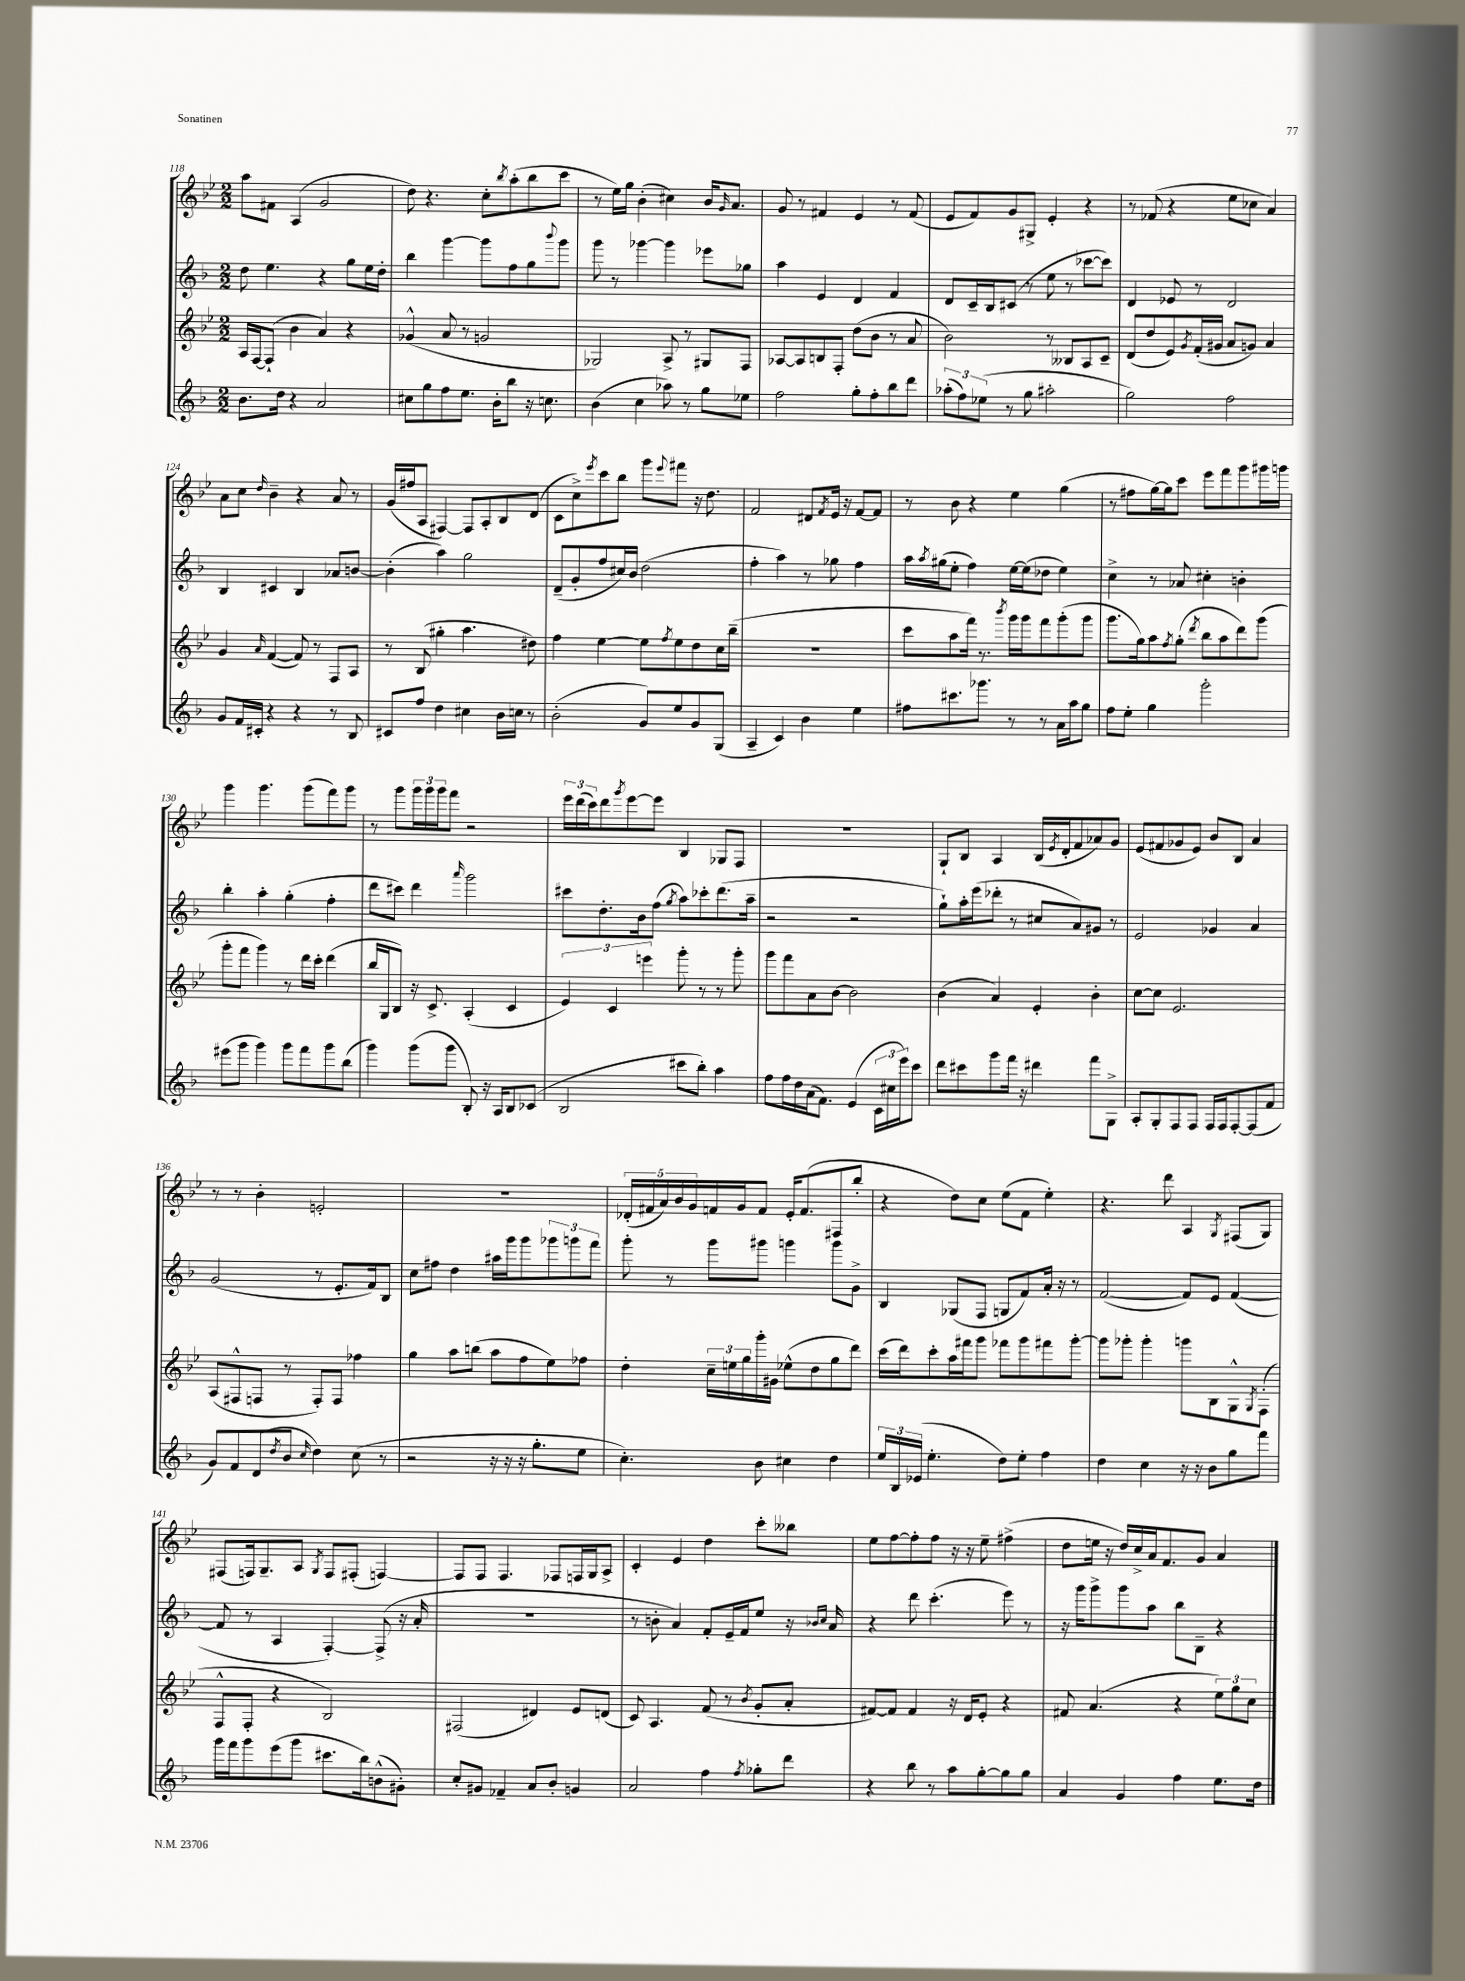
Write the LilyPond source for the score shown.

<<
\new StaffGroup <<
\new Staff = "s0" {
    \clef treble \key bes \major \numericTimeSignature \time 2/2
    a''8 fis'8 a4( g'2 |
    d''8) r4. c''8-. \acciaccatura { bes''8 } a''8-.( bes''8 c'''8 |
    r8 ees''16) g''16 bes'4-.( cis''4) bes'16 \grace { g'16 } a'8. |
    g'8 r8 fis'4 ees'4 r8 fis'8( |
    ees'8 f'8) g'8 gis8-> ees'4-. r4 |
    r8 fes'8( r4 ees''8 ces''8 a'4) |
    a'8 c''8 \grace { d''16 } bes'4-- r4 a'8 r8 |
    g'16( fis''16 a8 fis4~) fis8 a8-. bes8 d'8( |
    c'8 c''8->) \acciaccatura { ees'''8 } c'''8 bes''8 g'''8 \appoggiatura { ees'''8 } fis'''8 r16 d''8. |
    f'2 dis'8 \acciaccatura { f'8 } ees'16 r16 f'8~ f'8 |
    r8 bes'8 r4 ees''4 g''4( |
    r8 fis''8 g''16~) g''16 c'''8 ees'''8 f'''8 g'''8 gis'''16 g'''16 |
    g'''4 g'''4. g'''8( f'''8) g'''8 |
    r8 g'''8 \tuplet 3/2 { g'''16 g'''16 g'''16 } f'''8 r2 |
    \tuplet 3/2 { ees'''16 d'''16( c'''16) } d'''8 \acciaccatura { g'''8 } ees'''8~ ees'''8 bes4 ges8 f8 |
    R1 |
    g8-! bes8 a4 bes16( \acciaccatura { ees'8 } d'16-. f'8 aes'8) g'8 |
    ees'8( fis'8 ges'8 ees'8) bes'8 bes8 a'4 |
    r8 r8 bes'4-. e'2-. |
    R1 |
    \tuplet 5/4 { des'16-.( fis'16 a'16) bes'16 g'16 } f'16 g'16 f'8 ees'16-. f'8.( fis8 bes''8-. |
    r4 d''8) c''8 ees''8( f'8 ees''4-.) |
    r4. d'''8 a4 \acciaccatura { g8 } fis8( g8) |
    fis8( f16) g8.-- a8 \acciaccatura { g8 } f8 fis8-.( f4~) |
    f8 f8 f4. fes8 f16 g16 a8-> |
    c'4-. ees'4 d''4 c'''8-. beses''8 |
    ees''8 f''8~ f''8-. f''8 r16 r16 ees''8-- fis''4->( |
    d''8 e''16 r16 d''16) c''16-> a'16 f'8. g'8 a'4 \bar "|." |
}
\new Staff = "s1" {
    \clef treble \key f \major \numericTimeSignature \time 2/2
    d''8 e''4. r4 g''8 e''16 d''16-. |
    bes''4 g'''4~ g'''8 f''8 g''8 \appoggiatura { bes'''8 } g'''8 |
    g'''8 r8 ges'''4~ ges'''4 ees'''8 ges''8 |
    a''4 e'4 d'4 f'4 |
    d'8 c'16-- bes16 cis'8( r8 e''8 r8 ces'''8~ ces'''8) |
    d'4 ees'8 r8 d'2 |
    bes4 cis'4 bes4 aes'8 b'8~ |
    b'4-.( a''4) g''2 |
    d'8--( g'8-. f''8 cis''16) bes'16 d''2( |
    f''4-. a''4) r8 ges''8 f''4 |
    a''16 \acciaccatura { a''8 } gis''16( e''8-. f''4) e''16~ e''16( des''8 e''4) |
    c''4-> r8 aes'8 cis''4-. b'4-. |
    bes''4-. a''4-. g''4-.( f''4-. |
    d'''8 cis'''8) d'''4 \grace { a'''16 } g'''2 |
    cis'''8 d''8.-. bes'16 f''8( \acciaccatura { g''8 } a''8) ces'''8-. d'''8.( a''16-- |
    r2 r2 |
    g''8-!) a''16-. e'''16( des'''8-. r8 cis''8 a'8) gis'8 r8 |
    e'2 ges'4 a'4 |
    g'2( r8 e'8.-. f'16) bes8 |
    c''8 fis''8 d''4 ais''16 g'''16 g'''8 \tuplet 3/2 { ges'''8 g'''8 f'''8 } |
    g'''8-. r8 g'''8 gis'''8 g'''4 g'''8 g'8-> |
    bes4 ges8( f8 g8 f'8) a'16-. r16 r8 |
    f'2~( f'8) e'8 f'4~( |
    f'8 r8 a4 f4~-.) f8->( r16 a'16-. |
    R1 |
    r8 b'8-. a'4) f'8-. e'16-- f'16 e''8 r16 \grace { bes'16 c''16 } a'16 |
    r4 d'''8 c'''4.-.( e'''8) r8 |
    r16 g'''16 g'''8-> g'''8 a''8 bes''8 bes8-- r4 \bar "|." |
}
\new Staff = "s2" {
    \clef treble \key bes \major \numericTimeSignature \time 2/2
    a16 f16~ f8-!( bes'4 a'4) r4 |
    ges'4-^( a'8 r8 g'2 |
    ges2) a8-> r8 gis8 f8 |
    aes8~ aes8 b8 f8-. d''8( bes'8 r8 a'8 |
    bes'2) r8 beses8 a8 c'8-- |
    d'8( d''8 ees'8) \acciaccatura { g'8 } f'16-.( gis'16 a'8 g'8) a'4 |
    g'4 \grace { a'16 } f'4~( f'8) r8 f8 a8 |
    r8 bes8( gis''4-. a''4. dis''8) |
    f''4 ees''4~ ees''8 \acciaccatura { f''8 } ees''8 d''8 c''16 bes''16--( |
    R1 |
    c'''8 a''8 f'''16) r8. \acciaccatura { bes'''8 } g'''16 g'''16 f'''8 g'''8-.( g'''8 |
    g'''8. g''16) a''8 \acciaccatura { f''8 } g''8-.( \acciaccatura { d'''8 } bes''8 a''8 d'''8) g'''8( |
    g'''8-. f'''8 g'''4) r8 d'''16 c'''16-. d'''4( |
    bes''16 g16 bes8) r16 c'8.-> a4-.( c'4 |
    \tuplet 3/2 { ees'4) c'4 e'''4 } g'''8-. r8 r8 g'''8-. |
    g'''8 f'''8 a'8 bes'8~ bes'2 |
    bes'4( a'4) ees'4-. bes'4-. |
    c''8~ c''8 ees'2. |
    a8( fis8-^ f8 r8 f8-.) f8 fes''4 |
    g''4 a''8 b''8( a''8 f''8 ees''8) fes''8 |
    d''4-. \tuplet 3/2 { c''16-- e''16 g''16 } g'''16-. gis'16 ees''8-^( d''8 g''8 d'''8) |
    c'''16( d'''16) c'''8-. a''16 fis'''16 g'''8 fes'''8 g'''8 fis'''8 g'''8~-. |
    g'''8 ges'''8-. ges'''4-. g'''8 bes8 g8-^ \acciaccatura { g8 } f8-.( |
    f8-^ f8-. r4 bes2) |
    fis2( dis'4) ees'8 d'8( |
    c'8) a4. f'8( r8 \acciaccatura { bes'8 } g'8-. a'8-. |
    fis'8~) fis'8 fis'4 r16 d'16 ees'8-. r4 |
    fis'8 a'4.( r4 \tuplet 3/2 { ees''8) g''8 c''8 } \bar "|." |
}
\new Staff = "s3" {
    \clef treble \key f \major \numericTimeSignature \time 2/2
    bes'8. d''16 r4 a'2 |
    cis''8 g''8 f''8 e''8. bes'16-. bes''8 r16 c''8. |
    bes'4( c''4 aes''8) r8 g''8 ees''8 |
    f''2 g''8-. f''8-. bes''8 d'''8 |
    \tuplet 3/2 { aes''8-.( f''8) ees''8( } r8 g''8 ais''2-. |
    g''2) f''2 |
    g'8 f'16 cis'16-. r4 r4 r8 bes8 |
    cis'8 f''8 d''4 cis''4 bes'16 c''16 r8 |
    bes'2-.( g'8) e''8 g'8 g8( |
    a4-- c'4) bes'4 e''4 |
    fis''8 cis'''8. ges'''8. r8 r8 a'16 a''16 g''8 |
    f''8 e''8-. g''4 g'''2-. |
    eis'''8( g'''8 g'''4) g'''8 f'''8 g'''8 bes''8( |
    g'''4) g'''8( g'''8 bes8-.) r16 a16 bes8 ces'8( |
    bes2 cis'''8 bes''8-.) a''4 |
    f''8 f''16 d''16 a'16( f'8.) e'4( \tuplet 3/2 { c'16 cis''16 e'''16) } c'''8 |
    d'''8 cis'''8 g'''8 f'''16 r16 dis'''4 f'''8 g8-> |
    a8-. g8-. f8 f8 f16 f16 f8~-. f8( f'8 |
    g'8) f'8 d'8( \acciaccatura { d''8 } bes'8 \grace { c''16 } d''4) c''8( r8 |
    r2 r16 r16 r16 g''8.-. e''8 |
    c''4.-.) bes'8 cis''4 d''4 |
    \tuplet 3/2 { e''16 bes16 ees'16( } e''4.-. d''8) e''8-. f''4 |
    d''4 c''4 r16 r16 bes'8 g''8 f'''8 |
    g'''16 f'''16 g'''8 e'''8( g'''8 cis'''8. bes''16) b'8-^( gis'8-.) |
    c''8-. gis'8 fes'4-- a'8 bes'8-. g'4 |
    a'2 f''4 \acciaccatura { f''8 } ges''8-. d'''8 |
    r4 bes''8 r8 a''8 g''8~-. g''8 g''8 |
    a'4 g'4 f''4 e''8. d''16 \bar "|." |
}
>>
>>
\layout { \context { \Score currentBarNumber = #118 } }
